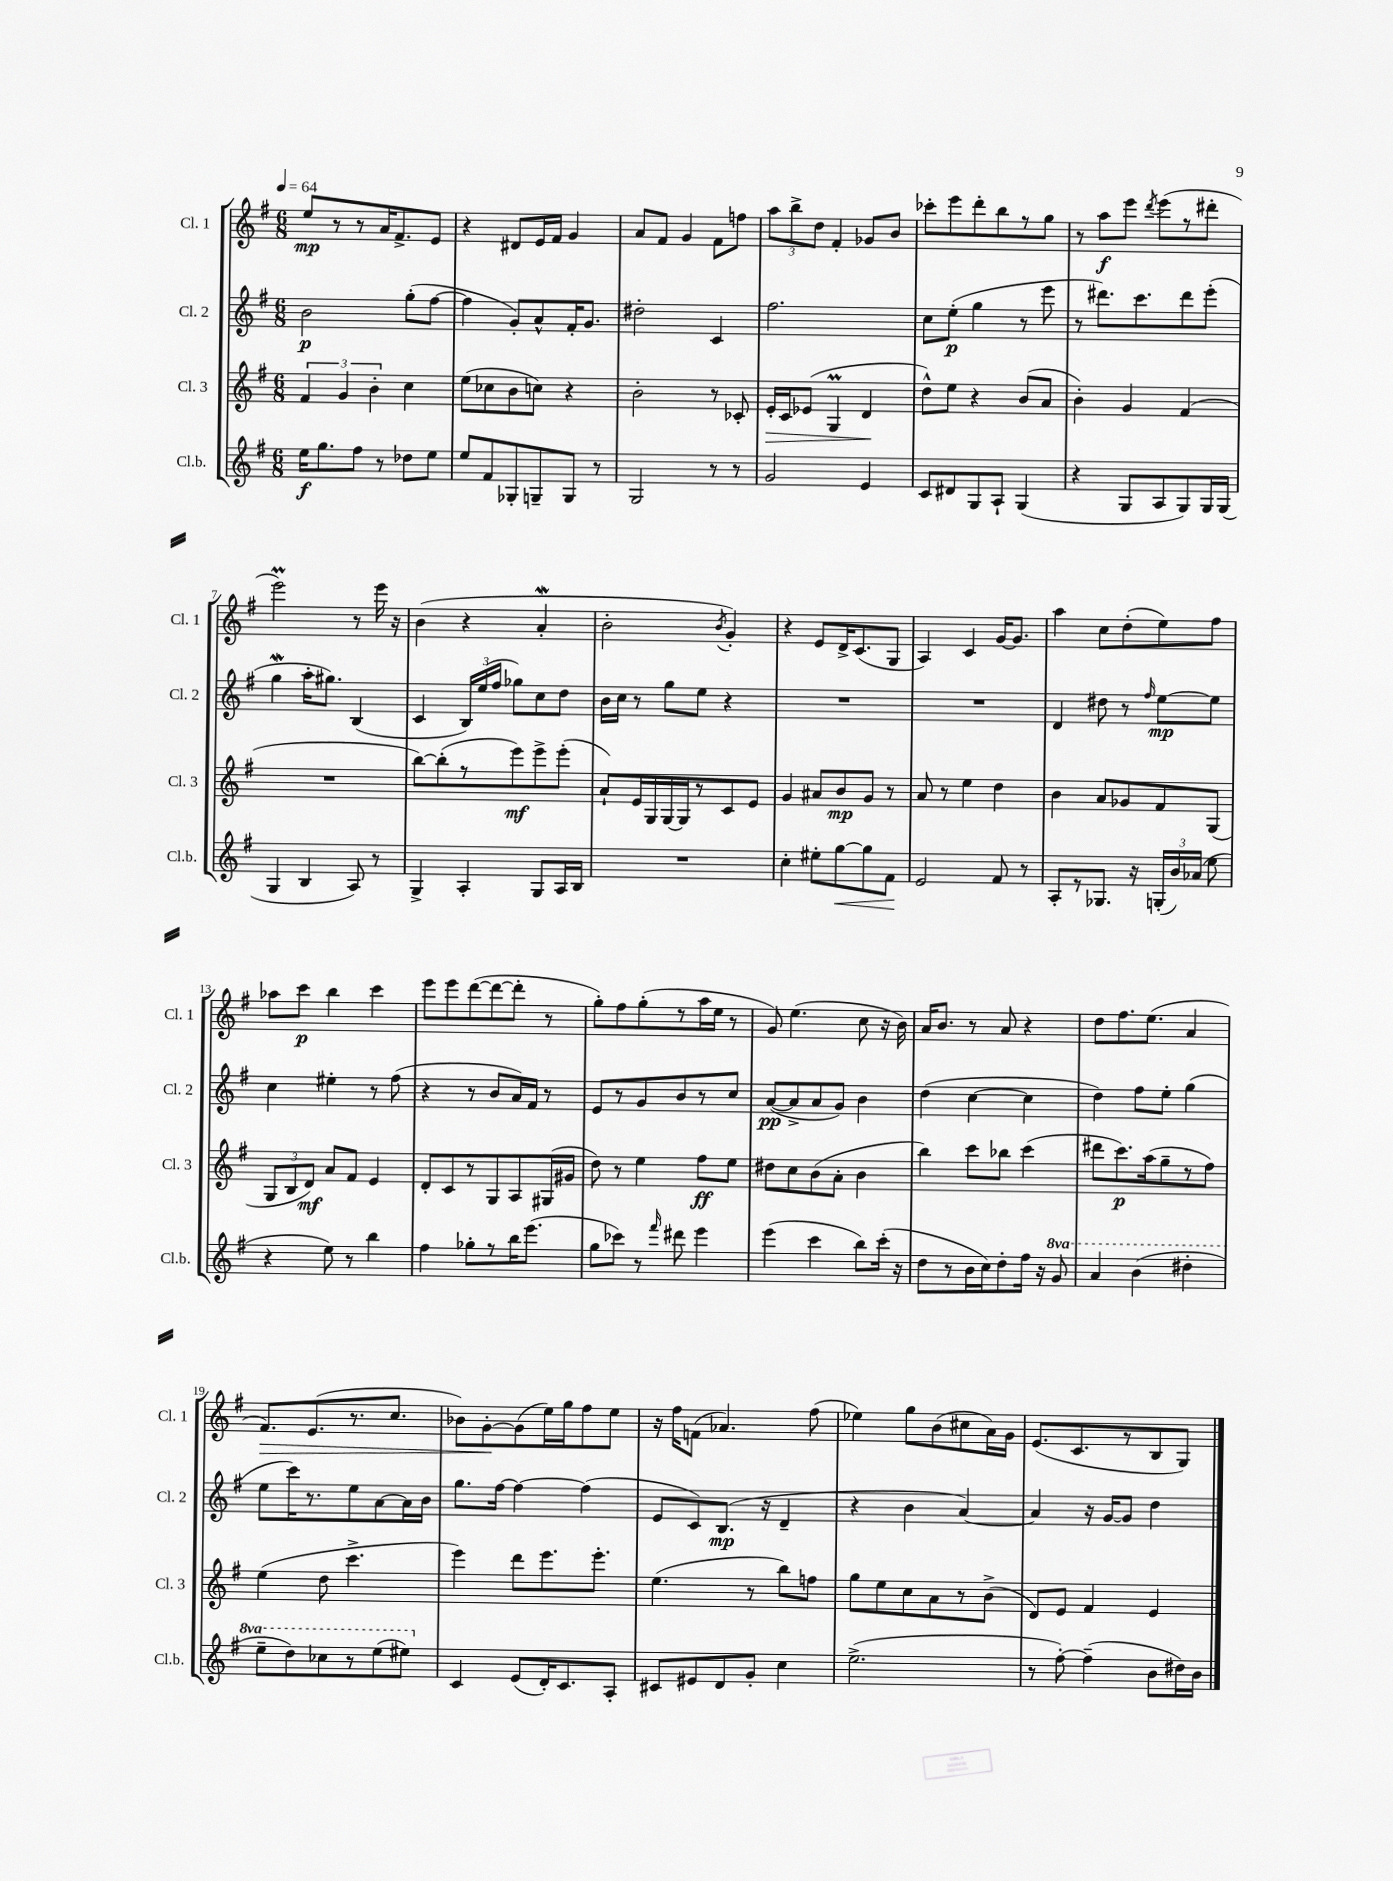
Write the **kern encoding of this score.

**kern	**kern	**kern	**kern
*staff4	*staff3	*staff2	*staff1
*clefG2	*clefG2	*clefG2	*clefG2
*k[f#]	*k[f#]	*k[f#]	*k[f#]
*M6/8	*M6/8	*M6/8	*M6/8
*MM64	*MM64	*MM64	*MM64
16ee	6f#	2b	8ee
8.gg	.	.	.
.	.	.	8r
.	6g	.	.
8ff#	.	.	8r
.	6b'	.	.
8r	.	.	16a
.	.	.	8.f#^
8dd-	4cc	(8gg'	.
8ee	.	[8ff#	8e
=	=	=	=
8ee	(8ee	4ff#]	4r
8f#	8cc-	.	.
8G-'	8b	8g')	8d#
8G~	8cc)	8a^^	16e
.	.	.	16f#
8G	4r	16f#'	4g
.	.	8.g	.
8r	.	.	.
=	=	=	=
2G	2b'	2dd#'	8a
.	.	.	8f#
.	.	.	4g
8r	8r	4c	8f#
8r	8c-'	.	8ff
=	=	=	=
2g	16e'	2.ff#	12aa
.	16c	.	.
.	.	.	12bb^
.	(8e-	.	.
.	.	.	12dd
.	4G	.	4f#'
4e	4d	.	8g-
.	.	.	8b
=	=	=	=
8c	8dd^^)	8cc	8ccc-'
8d#	8ee	(8ee'	8eee
8G	4r	4gg	8ddd'
8A`	.	.	8bb
(4G	(8b	8r	8r
.	8a	8eee	8gg
=	=	=	=
4r	4b')	8r	8r
.	.	8.ddd#)	8aa
8G	4g	.	8eee
.	.	8.ccc	.
.	.	.	8qddd
8A	.	.	(8eee
8G)	(4f#	8ddd#	8r
16G	.	(8eee'	8ddd#'
(16G	.	.	.
=	=	=	=
4G	2.r	4gg	2eee)
4B	.	16aa'	.
.	.	8.gg#)	.
8A)	.	(4B	8r
8r	.	.	16eee
.	.	.	16r
=	=	=	=
4G^	[8bb)	4c	(4b
.	(8bb']	.	.
4A'	8r	24B)	4r
.	.	(24ee	.
.	.	24ff#	.
.	8eee)	8gg-)	.
8G	8eee^	8cc	4a'
16A	(8eee'	8dd	.
16B	.	.	.
=	=	=	=
2.r	8a`)	16b	2b'
.	.	16cc	.
.	16e	8r	.
.	16G	.	.
.	[16G	8gg	.
.	16G]	.	.
.	8r	8ee	.
.	.	.	8qb
.	8c	4r	4g')
.	8e	.	.
=	=	=	=
4cc'	4g	2.r	4r
8ee#'	8a#	.	8e
[8gg	8b	.	16d^
.	.	.	(8.c
8gg]	8g	.	.
8f#	8r	.	8G
=	=	=	=
2e	8a	2.r	4A)
.	8r	.	.
.	4ee	.	4c
8f#	4dd	.	[16g
.	.	.	8.g]
8r	.	.	.
=	=	=	=
8A'	4b	4d	4aa
8r	.	.	.
8.G-	8a	8dd#	8cc
.	8g-	8r	(8dd'
16r	.	.	.
.	.	16qqff#	.
(24G'	8f#	[8ee	8ee)
24b)	.	.	.
(24a-	.	.	.
8ee	(8G	8ee]	8ff#
=	=	=	=
4r	12G	4cc	8aa-
.	12B	.	.
.	.	.	8ccc
.	12d)	.	.
8ee)	8a	4ee#'	4bb
8r	8f#	.	.
4bb	4e	8r	4ccc
.	.	(8ff#	.
=	=	=	=
4ff#	8d'	4r	8eee
.	8c	.	8eee
8gg-'	8r	8r	([8ddd
8r	8G	8b	8ddd_
16bb	8A	16a)	8ddd']
(8.eee	.	16f#	.
.	(16G#	8r	8r
.	16g#	.	.
=	=	=	=
8gg	8dd)	8e	8gg')
8ccc-)	8r	8r	8ff#
8r	4ee	8g	(8gg'
16qqfff#	.	.	.
8ddd#	.	8b	8r
4eee	8ff#	8r	16aa
.	.	.	16ee
.	8ee	8cc	8r
=	=	=	=
(4eee	8dd#	([8a	8g)
.	8cc	8a^]	(4.ee
4ccc	(8b	8a	.
.	8a'	8g)	.
8bb)	4b	4b	8cc
(16ccc'	.	.	16r
16r	.	.	16b)
=	=	=	=
8dd	4bb)	(4dd	16a
.	.	.	8.b
8r	.	.	.
16b	8ccc	[4cc	8r
16cc)	.	.	.
8dd'	8bb-	.	8a
16ff#	(4ccc	4cc]	4r
16r	.	.	.
8gg	.	.	.
=	=	=	=
4aa	8ddd#	4dd)	8dd
.	8.ccc)	.	8.ff#
(4bb	.	8ff#	.
.	(16aa	.	(8.ee
.	8gg~	8ee'	.
4ddd#'	8r	(4gg	4a
.	8ff#)	.	.
=	=	=	=
8eee~	(4ee	8ee	8.f#)
8ddd)	.	16ccc)	.
.	.	8.r	(8.e
8ccc-	8dd	.	.
8r	4.ccc^	8ee	8.r
(8eee	.	[8a	.
.	.	.	8.cc
8eee#)	.	16a]	.
.	.	16b	.
=	=	=	=
4c	4eee)	8.gg	8b-)
.	.	.	[8g'
.	.	[16ff#	.
(8e	8ddd	4ff#_	(8g]
16d')	8.eee	.	16ee)
8.c	.	.	16gg
.	.	(4ff#]	8ff#
.	8.eee'	.	.
8A'	.	.	8ee
=	=	=	=
8c#	(4.ee	8e	16r
.	.	.	16ff#
8e#	.	8c)	(8f
8d	.	(8.B	4.a-)
8g'	8r	.	.
.	.	16r	.
4cc	8bb)	4d~	.
.	8ff	.	(8ff#
=	=	=	=
(2.ee^	8gg	4r	4ee-)
.	8ee	.	.
.	8cc	4b	8gg
.	8a	.	(8b
.	8r	[4a)	8cc#
.	(8b^	.	16a)
.	.	.	16g
=	=	=	=
8r	8d)	4a]	(8.e
[8ff#')	8e	.	.
.	.	.	8.c
(4ff#~]	4f#	16r	.
.	.	[16g	.
.	.	8g]	8r
8b	4e	4dd	8B
16dd#)	.	.	8G)
16b	.	.	.
==	==	==	==
*-	*-	*-	*-
